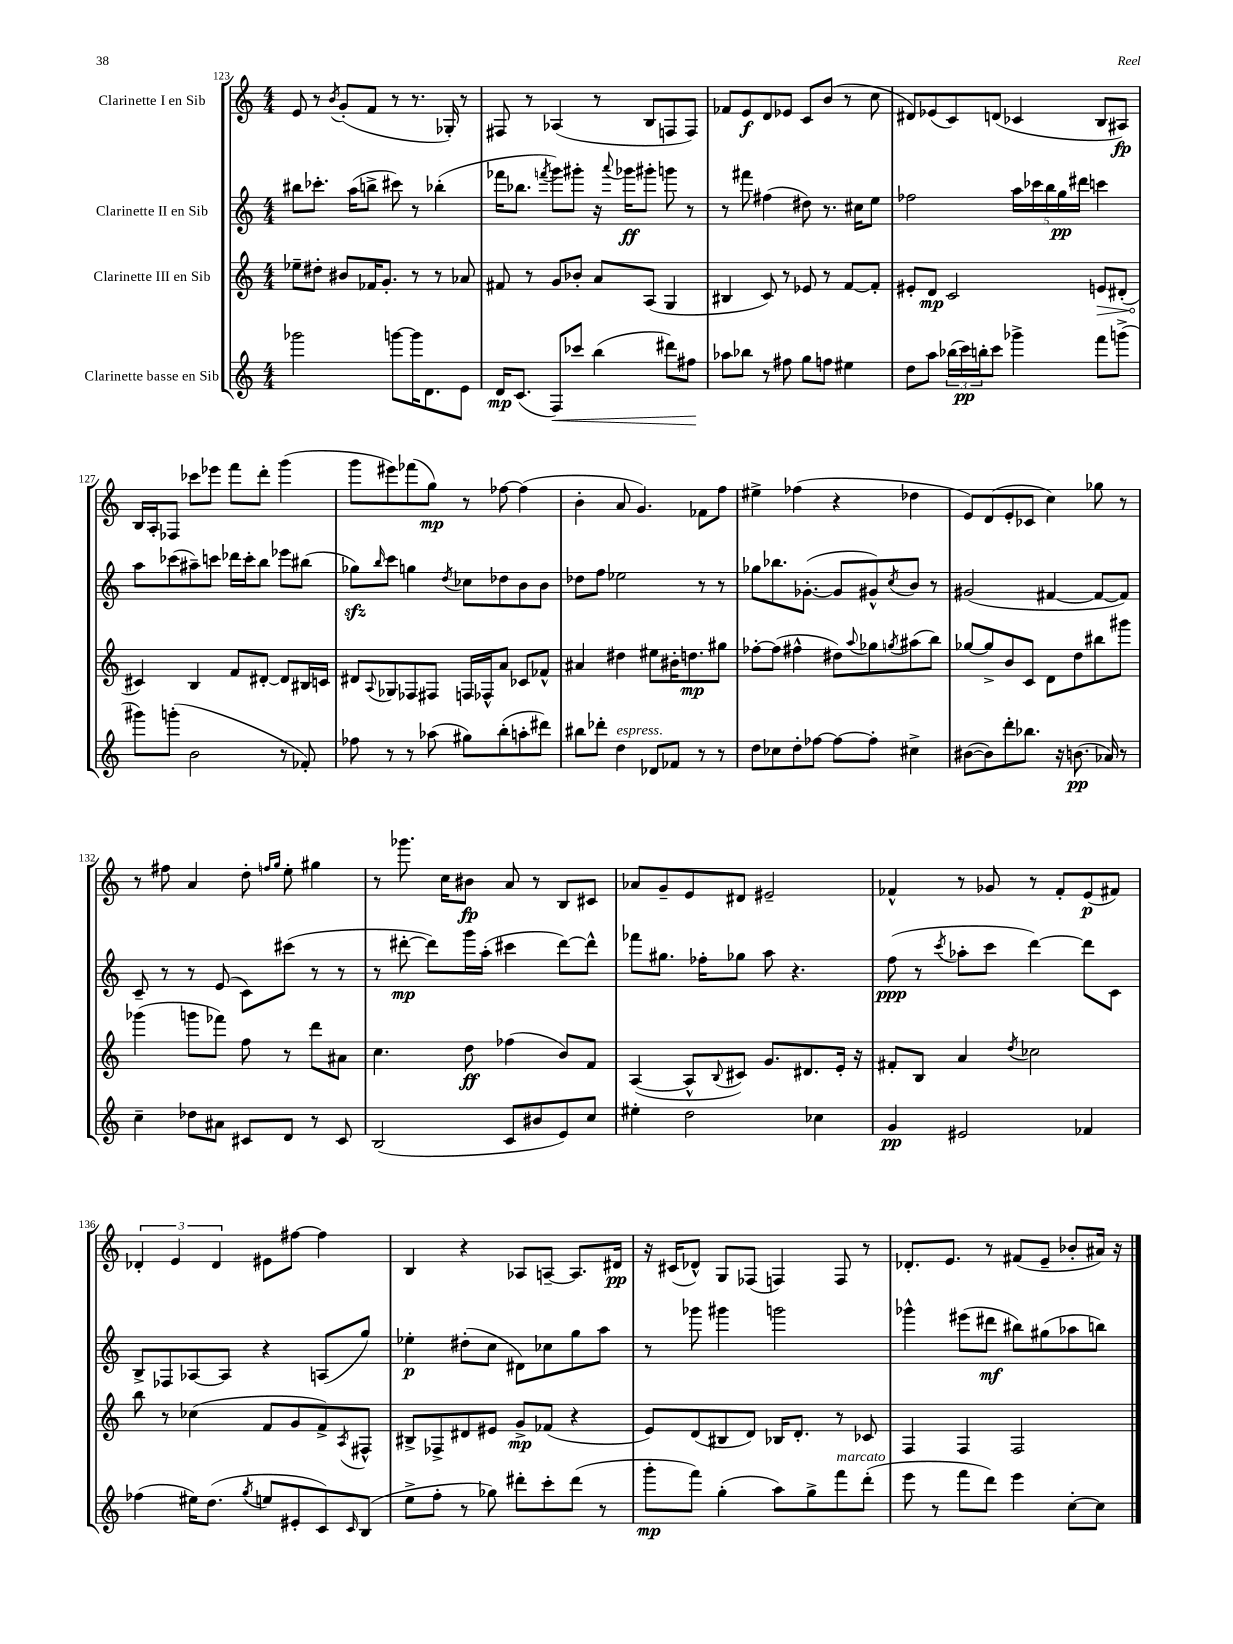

**kern	**dynam	**kern	**dynam	**kern	**dynam	**kern	**dynam
*part4	*part4	*part3	*part3	*part2	*part2	*part1	*part1
*staff4	*staff4	*staff3	*staff3	*staff2	*staff2	*staff1	*staff1
*I"Clarinette basse en Sib	*	*I"Clarinette III en Sib	*	*I"Clarinette II en Sib	*	*I"Clarinette I en Sib	*
*clefG2	*	*clefG2	*	*clefG2	*	*clefG2	*
*k[]	*	*k[]	*	*k[]	*	*k[]	*
*M4/4	*	*M4/4	*	*M4/4	*	*M4/4	*
=123	=123	=123	=123	=123	=123	=123	=123
2ggg-X\	.	8ee-X~\L	.	8bb#X\L	.	8e/	.
.	.	8dd#X'\J	.	8.ccc-X'\J	.	8r	.
.	.	.	.	.	.	8qb/	.
.	.	8b#X/L	.	.	.	(8g'/L	.
.	.	.	.	(16aa\KL	.	.	.
.	.	16f-X/K	.	8bbn^\J	.	8f/J	.
.	.	8.g'/J	.	.	.	.	.
[8gggn\L	.	.	.	8ccc#X\)	.	8r	.
16ggg\K]	.	8r	.	8r	.	8.r	.
8.d\	.	.	.	.	.	.	.
.	.	8r	.	(4bb-X'\	.	.	.
.	.	.	.	.	.	16G-X'/)	.
8e\J	.	8a-X/	.	.	.	8r	.
=124	=124	=124	=124	=124	=124	=124	=124
16d/KL	mp	8f#X/	.	16fff-X\KL	.	8F#X/	.
(8.c/J	.	.	.	8.bb-X\J	.	.	.
.	.	8r	.	.	.	8r	.
.	.	.	.	8qfffn/	.	.	.
!	!LO:HP:b	!	!	!	!	!	!
8F/L)	<	8g/L	.	8ggg\L)	.	(4A-X/	.
8ccc-X/J	.	8b-X'/J	.	8ggg#X'\J	.	.	.
(4bb\	.	8a/L	.	16r	.	8r	.
.	.	.	.	8qqaaa/	.	.	.
.	.	.	.	16ggg-X\KL	ff	.	.
.	.	(8A/J	.	8ggg#X'\J	.	8B/L	.
8ddd#X\L)	.	4G/	.	8gggn\	.	8Fn/	.
8ff#X\J	.	.	.	8r	.	8F/J)	.
.	[	.	.	.	.	.	.
=125	=125	=125	=125	=125	=125	=125	=125
8aa-X\L	.	4B#X/	.	8r	.	8f-X/L	.
8bb-X\J	.	.	.	8fff#X\	.	8e/	f
8r	.	8c/)	.	(4ff#X\	.	8d/	.
8ff#X\	.	8r	.	.	.	8e-X/J	.
8gg\L	.	8e-X/	.	8dd#X\)	.	8c/L	.
8ffn\J	.	8r	.	8.r	.	(8b/J	.
4ee#X\	.	[8f/L	.	.	.	8r	.
.	.	.	.	16cc#X\KL	.	.	.
.	.	8f'/J]	.	8ee\J	.	8cc\	.
=126	=126	=126	=126	=126	=126	=126	=126
8dd\L	.	8e#X'/L	.	2ff-X\	.	8d#X/L)	.
8aa\J	.	8d/J	mp	.	.	(8e-X/	.
(24bb-X\LL	.	2c/	.	.	.	8c/)	.
24ccc\)	pp	.	.	.	.	.	.
24bbn'\J	.	.	.	.	.	.	.
8ccc\J	.	.	.	.	.	(8dn/J	.
4ggg-X^\	.	.	.	20aa\LL	.	4c-X/	.
.	.	.	.	20ccc-X\	.	.	.
.	.	.	.	20bb\	.	.	.
.	.	.	.	20gg\	pp	.	.
.	.	.	.	20ddd#X\JJ	.	.	.
!	!	!	!LO:HP:b	!	!	!	!
8fff\L	.	8en/L	>	4cccn\	.	8B/L	.
(8gggn^\J	.	(8d#X'/J	.	.	.	8A#X/J)	fp
!!LO:LB:g=z
=127	=127	=127	=127	=127	=127	=127	=127
8ggg#X\L)	.	4c#X/)	.	8aa\L	.	16B/LL	.
.	.	.	.	.	.	16A'/J	.
(8gggn'\J	.	.	.	(8ccc-X\	.	8F-X/J	.
2b\	.	4B/	]	8aa#X~\)	.	8ccc-X\L	.
.	.	.	.	8cccn\J	.	8eee-X\J	.
.	.	8f/L	.	16ddd-X\LL	.	8fff\L	.
.	.	.	.	16ccc'\J	.	.	.
.	.	[8d#X'/J	.	8bb\J	.	8ddd'\J	.
8r	.	8d#/L]	.	8eee-X\L	.	(4ggg\	.
8f-X'/)	.	16B#X/L	.	(8bb#X\J	.	.	.
.	.	16cn/JJ	.	.	.	.	.
=128	=128	=128	=128	=128	=128	=128	=128
8ff-X\	.	8d#X/L	.	8gg-Xzz\L)	.	8ggg\L	.
.	.	8qqA/	.	16qqbb/	.	.	.
8r	.	8G-X/	.	8ccc\J	.	8eee#X\)	.
8r	.	8F-X/	.	4ggn\	.	(8fff-X\	.
(8aa-X\	.	8F#X/J	.	.	.	8gg\J)	mp
.	.	.	.	8qdd/	.	.	.
8gg#X\L)	.	16Fn/LL	.	8cc-X\L	.	8r	.
.	.	16F-X^^/J	.	.	.	.	.
(8bb'\	.	8a/J	.	8dd-X\	.	[8ff-X\	.
8aan'\	.	8c-X/L	.	8b\	.	(4ff-\]	.
8ddd#X\J)	.	8f-X^^/J	.	8b\J	.	.	.
=129	=129	=129	=129	=129	=129	=129	=129
8bb#X\L	.	4a#X/	.	8dd-X\L	.	4b'\	.
8ddd-X'\J	.	.	.	8ff\J	.	.	.
!LO:TX:a:i:t=espress.	!	!	!	!	!	!	!
4dd\	.	4dd#X\	.	2ee-X\	.	8a/	.
.	.	.	.	.	.	4.g/)	.
8d-X/L	.	8ee#X\L	.	.	.	.	.
8f-X/J	.	16b#X'\K	.	.	.	.	.
.	.	8.ddn\	mp	.	.	.	.
8r	.	.	.	8r	.	8f-X\L	.
8r	.	8gg#X\J	.	8r	.	8ff\J	.
=130	=130	=130	=130	=130	=130	=130	=130
8dd\L	.	[8ff-X'\L	.	8gg-X\L	.	4ee#X^\	.
8cc-X\	.	(8ff-\J]	.	8.bb-X\	.	.	.
8dd'\	.	4ff#X^^\	.	.	.	(4ff-X\	.
.	.	.	.	([8.g-X'\J	.	.	.
[8ff-X\J	.	.	.	.	.	.	.
8ff-\L_	.	8dd#X\L)	.	8g-/L]	.	4r	.
.	.	8qqaa/	.	.	.	.	.
8ff-'\J]	.	8gg-X\	.	8g#X^^/)	.	.	.
.	.	8qggn/	.	8qcc/	.	.	.
4cc#X^\	.	(8aa#X\	.	8b/J	.	4dd-X\	.
.	.	8bb\J)	.	8r	.	.	.
=131	=131	=131	=131	=131	=131	=131	=131
([8b#X\L	.	[8gg-X/L	.	(2g#X/	.	8e/L)	.
8b#\])	.	8gg-^/]	.	.	.	(8d/	.
8ddd'\	.	8b/	.	.	.	8e'/	.
8.bb-X\J	.	8c/J	.	.	.	8c-X/J	.
.	.	8d\L	.	[4f#X/	.	4cc\)	.
16r	.	.	.	.	.	.	.
(8.bn\	pp	8dd\	.	.	.	.	.
.	.	8bb#X\	.	8f#/L_	.	8gg-X\	.
16a-X/)	.	.	.	.	.	.	.
8r	.	8ggg#X\J	.	8f#/J])	.	8r	.
!!LO:LB:g=z
=132	=132	=132	=132	=132	=132	=132	=132
4cc~\	.	(4ggg-X\	.	8c~/	.	8r	.
.	.	.	.	8r	.	8ff#X\	.
8dd-X\L	.	8gggn\L	.	8r	.	4a/	.
8a#X\J	.	8fff-X\J)	.	(8e/	.	.	.
8c#X/L	.	8ff\	.	8c\L)	.	8dd'\	.
.	.	.	.	.	.	16qqffn/LL	.
.	.	.	.	.	.	16qqgg/JJ	.
8d/J	.	8r	.	(8ccc#X\J	.	8ee'\	.
8r	.	8ddd\L	.	8r	.	4gg#X\	.
8c#/	.	8a#X\J	.	8r	.	.	.
=133	=133	=133	=133	=133	=133	=133	=133
(2B/	.	4.cc\	.	8r	.	8r	.
.	.	.	.	[8ddd#X'\	mp	8.ggg-X\	.
.	.	.	.	8ddd#\L])	.	.	.
.	.	.	.	.	.	16cc\KL	.
.	.	8dd\	ff	16ggg\L	.	8b#X\J	fp
.	.	.	.	(16aa'\JJ	.	.	.
8c/L	.	(4ff-X\	.	4ccc#X\	.	8a/	.
8b#X/	.	.	.	.	.	8r	.
8e/)	.	8b/L)	.	[8ddd#\L)	.	8B/L	.
8cc/J	.	8f/J	.	8ddd#^^\J]	.	8c#X/J	.
=134	=134	=134	=134	=134	=134	=134	=134
4ee#X'\	.	([4A/	.	8fff-X\L	.	8a-X/L	.
.	.	.	.	8.gg#X\J	.	8g~/	.
2dd\	.	8A^^/L]	.	.	.	8e/	.
.	.	.	.	16ff-X'\KL	.	.	.
.	.	8qqB/	.	.	.	.	.
.	.	8c#X/J)	.	8gg-X\J	.	8d#X/J	.
.	.	8.g/L	.	8aa\	.	2e#X~/	.
.	.	.	.	4.r	.	.	.
.	.	8.d#X/	.	.	.	.	.
4cc-X\	.	.	.	.	.	.	.
.	.	16e'/Jk	.	.	.	.	.
.	.	16r	.	.	.	.	.
=135	=135	=135	=135	=135	=135	=135	=135
4g/	pp	8f#X'/L	.	(8ff\	ppp	4f-X^^/	.
.	.	8B/J	.	8r	.	.	.
.	.	.	.	8qccc/	.	.	.
2e#X/	.	4a/	.	8aa-X'\L	.	8r	.
.	.	.	.	8ccc\J	.	8g-X/	.
.	.	8qdd/	.	.	.	.	.
.	.	2cc-X\	.	[4ddd\)	.	8r	.
.	.	.	.	.	.	8f-'/L	.
4f-X/	.	.	.	8ddd\L]	.	(8e/	p
.	.	.	.	8c\J	.	8f#X/J)	.
!!LO:LB:g=z
=136	=136	=136	=136	=136	=136	=136	=136
(4ff-X\	.	8bb\	.	8B^/L	.	6d-X'/	.
.	.	8r	.	8F-X/	.	.	.
.	.	.	.	.	.	6e/	.
16ee#X\KL)	.	(4cc-X\	.	[8A-X/	.	.	.
(8.dd\J	.	.	.	.	.	.	.
.	.	.	.	.	.	6d-/	.
.	.	.	.	8A-/J]	.	.	.
8qgg/	.	.	.	.	.	.	.
8een/L	.	8f/L	.	4r	.	8e#X\L	.
8e#X'/	.	8g/	.	.	.	[8ff#X\J	.
8c/)	.	8f^/)	.	(8An/L	.	4ff#\]	.
16qqc/	.	8qA/	.	.	.	.	.
(8B/J	.	8F#X^^/J	.	8gg/J)	.	.	.
=137	=137	=137	=137	=137	=137	=137	=137
8ee^\L	.	8B#X^/L	.	4ee-X'\	p	4B/	.
8ff'\J	.	8F-X^/	.	.	.	.	.
8r	.	8d#X/	.	(8dd#X'\L	.	4r	.
8gg-X\)	.	8e#X/J	.	8cc\J	.	.	.
8ddd#X'\L	.	8g^/L	mp	8d#X\L)	.	8A-X/L	.
8ccc'\	.	(8f-X/J	.	8cc-X\	.	[8An~/J	.
(8ddd#\J	.	4r	.	8gg\	.	8.A/L]	.
8r	.	.	.	8aa\J	.	.	.
.	.	.	.	.	.	16d#X/Jk	pp
=138	=138	=138	=138	=138	=138	=138	=138
8ggg'\L	mp	8e/L)	.	8r	.	16r	.
.	.	.	.	.	.	(16c#X/KL	.
8fff\J)	.	(8d/	.	8ggg-X\	.	8d-X^^/J)	.
(4gg'\	.	8B#X/	.	4ggg#X\	.	8G/L	.
.	.	8d/J)	.	.	.	(8F-X/J	.
8aa\L)	.	16B-X/KL	.	2gggn\	.	4Fn/)	.
.	.	8.d'/J	.	.	.	.	.
8gg^\	.	.	.	.	.	.	.
!LO:TX:a:i:t=marcato	!	!	!	!	!	!	!
8fff\	.	8r	.	.	.	8F/	.
(8ddd'\J	.	8c-X/	.	.	.	8r	.
=139	=139	=139	=139	=139	=139	=139	=139
8eee\	.	4F/	.	4ggg-X^^\	.	8.d-X'/L	.
8r	.	.	.	.	.	.	.
.	.	.	.	.	.	8.e/J	.
8fff\L	.	4F/	.	(8eee#X\L	.	.	.
8ddd\J)	.	.	.	8ddd#X\J	mf	8r	.
4eee\	.	2F/	.	8bb#X\L)	.	(8f#X/L	.
.	.	.	.	(8gg#X\	.	8e~/J	.
[8cc'\L	.	.	.	8aa-X\	.	8b-X'/L	.
8cc\J]	.	.	.	8bbn\J)	.	16a#X/Jk)	.
.	.	.	.	.	.	16r	.
==	==	==	==	==	==	==	==
*-	*-	*-	*-	*-	*-	*-	*-
